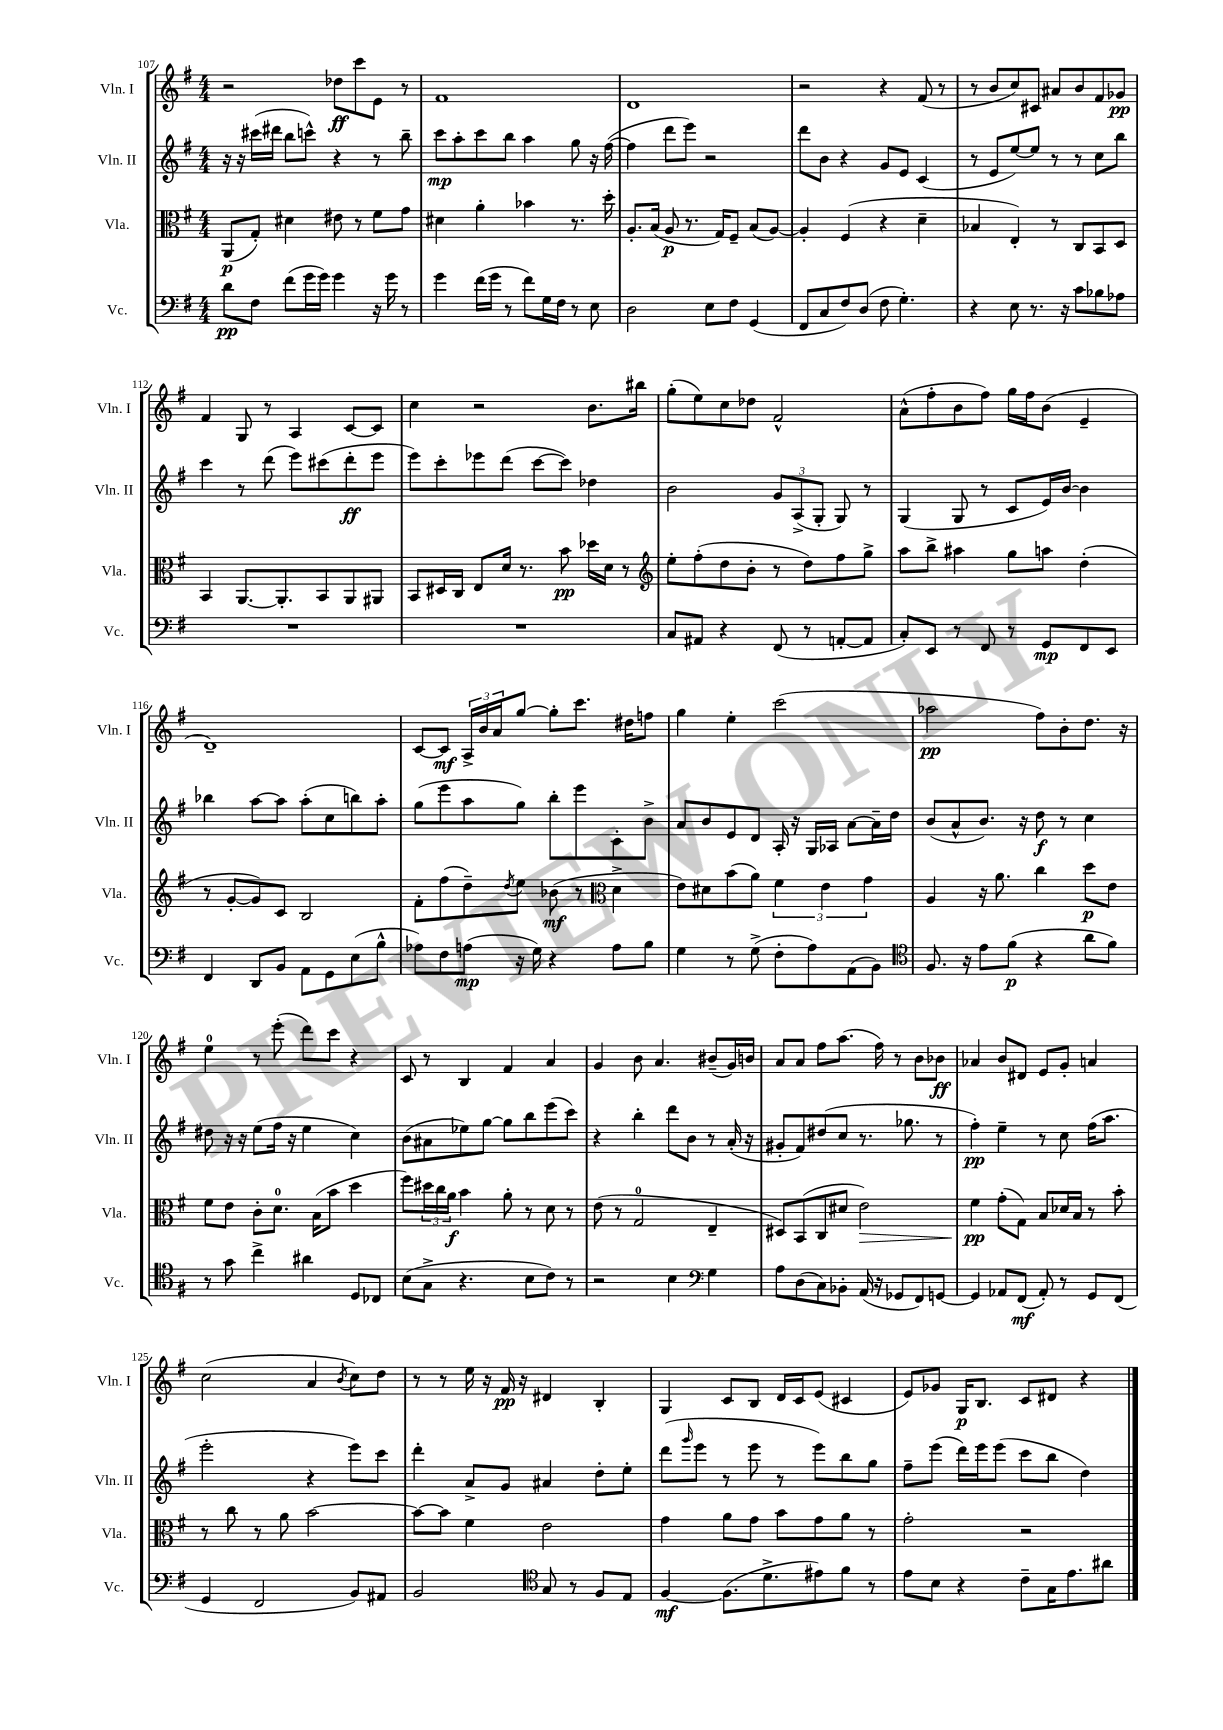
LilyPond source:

<<
\new StaffGroup <<
\new Staff = "s0" \with { instrumentName = "Vln. I" shortInstrumentName = "Vln. I" } {
    \clef treble \key g \major \numericTimeSignature \time 4/4
    r2 des''8\ff c'''8 e'8 r8 |
    fis'1 |
    d'1 |
    r2 r4 fis'8( r8 |
    r8 b'8 c''8) cis'8 ais'8 b'8 fis'8 ges'8\pp |
    fis'4 g8 r8 a4 c'8~ c'8 |
    c''4 r2 b'8. bis''16 |
    g''8-.( e''8) c''8 des''8 fis'2-^ |
    a'8-^( fis''8-. b'8 fis''8) g''16 fis''16 b'8( e'4-- |
    d'1--) |
    c'8~ c'8\mf \tuplet 3/2 { a16-> b'16 a'16 } g''8~ g''8-. c'''8. dis''16 f''8 |
    g''4 e''4-. c'''2( |
    aes''2\pp fis''8) b'8-. d''8. r16 |
    e''4-0 r8 e'''8-.( d'''8) c'''8 r4 |
    c'8 r8 b4 fis'4 a'4 |
    g'4 b'8 a'4. bis'8--( g'16) b'16 |
    a'8 a'8 fis''8 a''8.( fis''16) r8 b'8 bes'8\ff |
    aes'4 b'8 dis'8 e'8 g'8-. a'4 |
    c''2( a'4 \acciaccatura { b'8 } c''8) d''8 |
    r8 r8 e''16 r16 fis'16\pp r16 dis'4 b4-. |
    g4 c'8 b8 d'16 c'16 e'8( cis'4 |
    e'8) ges'8 g16\p b8. c'8 dis'8 r4 \bar "|." |
}
\new Staff = "s1" \with { instrumentName = "Vln. II" shortInstrumentName = "Vln. II" } {
    \clef treble \key g \major \numericTimeSignature \time 4/4
    r16 r16 cis'''16( dis'''16 b''8 c'''8-^) r4 r8 b''8-- |
    c'''8\mp a''8-. c'''8 b''8 a''4 g''8 r16 fis''16~( |
    fis''4 d'''8 e'''8) r2 |
    d'''8 b'8 r4 g'8 e'8 c'4( |
    r8 e'8 e''8~) e''8 r8 r8 c''8 b''8 |
    c'''4 r8 d'''8( e'''8) cis'''8( d'''8-.\ff e'''8 |
    e'''8) c'''8-. ees'''8 d'''8( c'''8~ c'''8) des''4 |
    b'2 \tuplet 3/2 { g'8 a8->( g8-. } g8) r8 |
    g4( g8 r8 c'8 e'16) b'16~ b'4 |
    bes''4 a''8~ a''8 a''8-.( c''8 b''8) a''8-. |
    g''8( e'''8 a''8 g''8) b''8-. e'''8 c'8-. b'8-> |
    a'8 b'8 e'8 d'8 a16-. r16 g16 aes16 a'8~ a'16-- d''16 |
    b'8( a'8-^ b'8.) r16 d''8\f r8 c''4 |
    dis''8 r16 r16 e''8( fis''16 r16 e''4 c''4) |
    b'8( ais'8 ees''8) g''8~ g''8 b''8 e'''8( c'''8) |
    r4 b''4-. d'''8 b'8 r8 a'16-.( r16 |
    gis'8-. fis'8) dis''8( c''8 r8. ges''8. r8 |
    fis''4-.\pp) e''4-- r8 c''8 fis''16( a''8. |
    e'''2-. r4 e'''8) c'''8 |
    d'''4-. a'8-> g'8 ais'4 d''8-. e''8-. |
    d'''8( \grace { g'''16 } e'''8 r8 e'''8 r8 e'''8) b''8 g''8 |
    fis''8-- e'''8( d'''16) e'''16 e'''8( c'''8 b''8 d''4) \bar "|." |
}
\new Staff = "s2" \with { instrumentName = "Vla." shortInstrumentName = "Vla." } {
    \clef alto \key g \major \numericTimeSignature \time 4/4
    a,8\p( g8-.) dis'4 eis'8 r8 fis'8 g'8 |
    dis'4 a'4-. bes'4 r8. d''16-. |
    a8.-. b16( a8\p r8. g16) fis8-- b8( a8~) |
    a4-. fis4( r4 d'4-- |
    bes4 e4-.) r8 c8 b,8 d8 |
    b,4 a,8.~ a,8.-. b,8 a,8 ais,8 |
    b,8 dis16 c16 e8 d'16 r8. b'8\pp des''16 d'16 r8 |
    \clef treble e''8-. fis''8-.( d''8 b'8-. r8 d''8) fis''8 g''8-> |
    a''8 b''8-> ais''4 g''8 a''8 d''4-.( |
    r8 g'8~-. g'8) c'8 b2 |
    fis'8-. fis''8( d''8--) \acciaccatura { d''8 } e''8 bes'8\mf( r8 \clef alto d'4-> |
    e'8) dis'8 b'8( a'8) \tuplet 3/2 { fis'4 e'4 g'4 } |
    a4 r16 a'8. c''4 d''8\p e'8 |
    fis'8 e'8 c'8-. d'8.-0 b16( b'8 d''4 |
    fis''8) \tuplet 3/2 { dis''16 c''16 a'16\f } b'4 a'8-. r8 d'8 r8 |
    e'8( r8 g2-0 e4-- |
    dis8) b,8( c8 dis'8 e'2\>) |
    fis'4\pp\! g'8-.( g8) b8 des'16 b16 r8 b'8-. |
    r8 c''8 r8 a'8 b'2~ |
    b'8~ b'8 fis'4 e'2 |
    g'4 a'8 g'8 b'8 g'8 a'8 r8 |
    g'2-. r2 \bar "|." |
}
\new Staff = "s3" \with { instrumentName = "Vc." shortInstrumentName = "Vc." } {
    \clef bass \key g \major \numericTimeSignature \time 4/4
    d'8\pp fis8 fis'8( g'16 g'16) g'4 r16 g'16 r8 |
    g'4 fis'16( g'16 r8 fis'8) g16 fis16 r8 e8 |
    d2 e8 fis8 g,4( |
    fis,8 c8 fis8) d8( fis8 g4.-.) |
    r4 e8 r8. r16 c'8 bes8 aes8 |
    R1 |
    R1 |
    c8 ais,8 r4 fis,8( r8 a,8~-. a,8 |
    c8-.) e,8 r8 fis,8 r8 g,8\mp fis,8 e,8 |
    fis,4 d,8 b,8 a,8 g,8 e8( b8-^ |
    aes8) fis8 a8\mp( r16 g16) r4 a8 b8 |
    g4 r8 g8->( fis8-. a8) a,8( b,8) |
    \clef tenor fis8. r16 e'8 fis'8\p( r4 a'8 fis'8) |
    r8 g'8 c''4-> ais'4 d8 ces8 |
    b8( g8-> r4. b8 c'8) r8 |
    r2 b4 \clef bass g4 |
    a8 d8( c8) bes,8-. a,16( r16 ges,8 fis,8) g,8~ |
    g,4 aes,8 fis,8\mf( aes,8-.) r8 g,8 fis,8( |
    g,4 fis,2 b,8) ais,8 |
    b,2 \clef tenor g8 r8 fis8 e8 |
    fis4~\mf fis8.( d'8.-> eis'8) fis'8 r8 |
    e'8 b8 r4 c'8-- g16 e'8. ais'8 \bar "|." |
}
>>
>>
\layout { \context { \Score currentBarNumber = #107 } }
